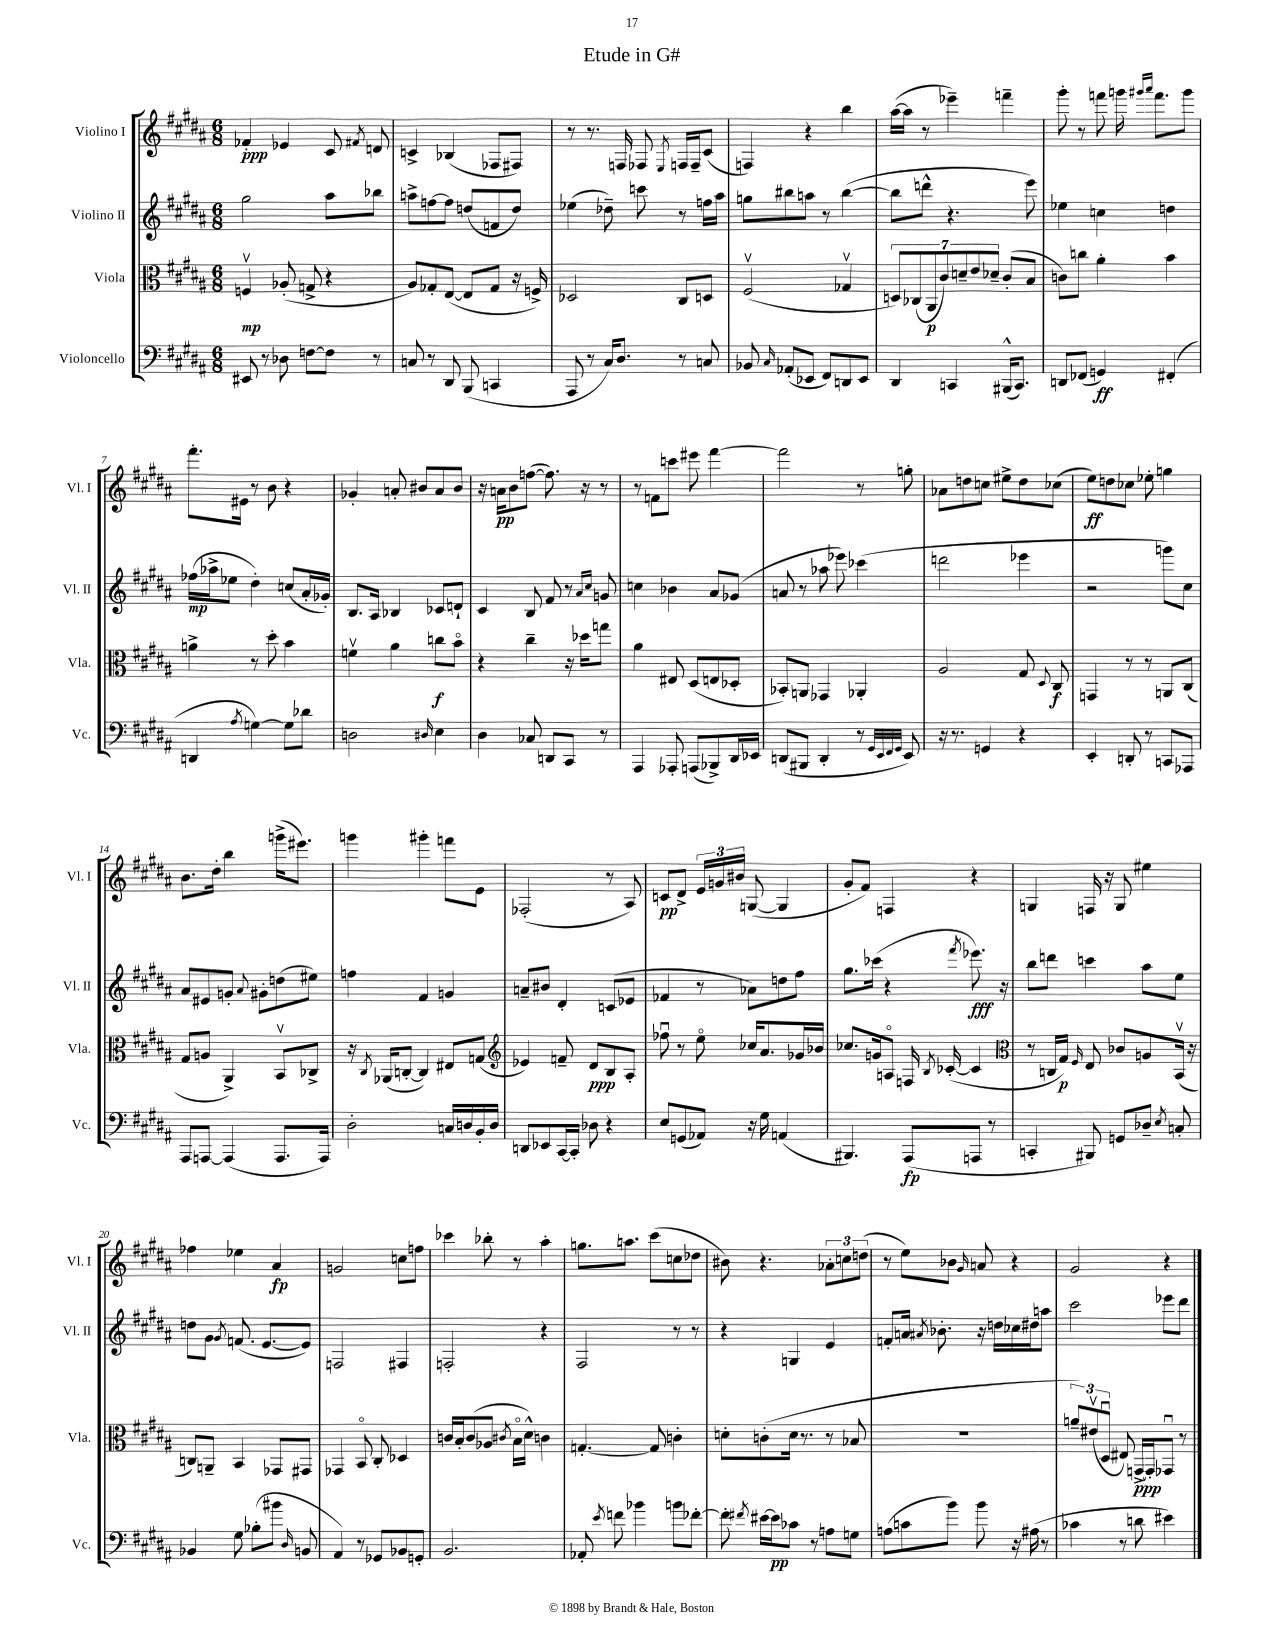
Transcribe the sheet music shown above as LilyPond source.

\header { title = "Etude in G#" }
<<
\new StaffGroup <<
\new Staff = "s0" \with { instrumentName = "Violino I" shortInstrumentName = "Vl. I" } {
    \clef treble \key b \major \numericTimeSignature \time 6/8
    \autoBeamOff fes'4-.\ppp ees'4 cis'8 \acciaccatura { fis'8 } d'8 |
    c'4-> bes4( fes8[ fis8]) |
    r8 r8. f16 fes8 \acciaccatura { e8 } f16[ f16-- cis'8]( |
    f4) r4 b''4 |
    ais''16[~( ais''16] r8 ees'''4--) f'''4-- |
    gis'''8-. r8 f'''8 g'''16 \grace { gis'''16[ ais'''16] } f'''8.[ gis'''8] |
    fis'''8.[-. eis'16] r8 b'8 r4 |
    ges'4-. a'8-. bis'8[ a'8 bis'8] |
    r16 a'16[\pp b'8 f''8]~( f''8.) r16 r8 |
    r8 f'8[ c'''8] eis'''8 fis'''4~ |
    fis'''2 r8 g''8-. |
    aes'8[ d''8 c''8] eis''8[-> d''8 ces''8]( |
    e''8[\ff) d''8 ces''8] ees''8-. g''4 |
    b'8.[ dis''16]-. b''4 g'''16[->( eis'''8.]) |
    g'''4 gis'''4-. f'''8[ e'8] |
    fes2-.( r8 ais8) |
    c'8[\pp dis'8]-> \tuplet 3/2 { e'16[ g'16 bis'16] } g8~( g4 |
    gis'8[-. fis'8]) f4 r4 |
    g4 f16 r16 g8 eis''4 |
    fes''4 ees''4 ais'4\fp |
    g'2 c''8[ f''8] |
    ces'''4 bes''8-. r8 ais''4-. |
    g''8.[ a''8.] cis'''8[( c''8 des''8] |
    bis'8) r4. \tuplet 3/2 { aes'8[-. c''8 d''8]( } |
    r8 e''8[) bes'8] \grace { gis'16 } a'8 r4 |
    gis'2 r4 \bar "|." |
}
\new Staff = "s1" \with { instrumentName = "Violino II" shortInstrumentName = "Vl. II" } {
    \clef treble \key b \major \numericTimeSignature \time 6/8
    \autoBeamOff gis''2 ais''8[ bes''8] |
    a''8[-> f''8~ f''8] d''8[( f'8 d''8]) |
    ees''4( des''8--) c'''8 r8 f''16[ ais''16] |
    g''8[ bis''8 a''8] r8 bis''4~( |
    bis''8[ d'''8]-^ r4. e'''8) |
    ees''4 c''4 d''4 |
    fes''16[\mp( aes''16-> ees''8] dis''4-.) c''8[( ais'16-. ges'16]-.) |
    b8.[ ais16] bes4 ces'8[ d'8]-! |
    cis'4 b8 fis'8 r8 \grace { ais'16[ cis''16] } g'8 |
    c''4 bes'4 ais'8[ ges'8]( |
    a'8 r8 aes''8 ees'''8) ces'''4( |
    d'''2 ees'''4 |
    r2 g'''8[) cis''8] |
    ais'8[ eis'8 g'8]-. \appoggiatura { ais'8 } gis'8[-. d''8( eis''8]) |
    f''4 fis'4 g'4 |
    a'8[-- bis'8] dis'4-. c'8[( ees'8] |
    fes'4 r8 aes'8[) d''8 fis''8] |
    gis''8.[ ces'''16]( r4 \acciaccatura { fis'''8 } ees'''8.\fff) r16 |
    b''8[ d'''8] c'''4 ais''8[ e''8] |
    d''8[ gis'8] \acciaccatura { gis'8 } f'8.( e'8.[~ e'8]) |
    f2 fis4 |
    f2-. r4 |
    fis2 r8 r8 |
    r4 g4 e'4 |
    f'8[-. a'16] \acciaccatura { ais'8 } bes'8.-. r16 d''16[ ces''16 dis''16 a''8] |
    cis'''2 ees'''8[ dis'''8] \bar "|." |
}
\new Staff = "s2" \with { instrumentName = "Viola" shortInstrumentName = "Vla." } {
    \clef alto \key b \major \numericTimeSignature \time 6/8
    \autoBeamOff f4\upbow\mp aes8-.( g8-> r4 |
    ais8[) ges8-. e8]~( e8[ ges8] r16 f16->) |
    des2 cis8[ d8] |
    fis2\upbow( ges4\upbow |
    \tuplet 7/4 { d8[) ces8( ais,8\p cis'8) d'8-- e'8 des'8]-- } cis'8[-.( b8] |
    c'8[) c''8] ais'4-. b'4 |
    a'4-> r8 dis''8-. b'4 |
    f'4\upbow ais'4 c''8[\f b'8]\flageolet |
    r4 cis''4-- r16 des''16[ g''8] |
    ais'4 eis8 dis8[( e8 des8]-. |
    bes,8[-.) a,8] ges,4 aes,4-. |
    ais2 gis8 \appoggiatura { dis8 } cis8\f |
    g,4 r8 r8 a,8[ cis8]( |
    gis8[ a8] ais,4->) b,8[\upbow ces8]-> |
    r16 \acciaccatura { cis8 } aes,16[( c8]~-. c4) eis8[ g8]( |
    \clef treble ees'4) f'8-- dis'8[\ppp b8 ais8]-. |
    fes''8\downbow r8 e''8\flageolet ces''16[ ais'8. ges'16 bes'16] |
    ces''8.[ g'16 a8]\flageolet f16 \acciaccatura { b8 } ces'16~-.( ces'4 |
    \clef alto r8 c16[ gis16]\p) \grace { fis16 } e8 ces'8[ a8 b,16]\upbow( r16 |
    c8[) a,8]-- b,4 ges,8[ gis,8] |
    ges,4 b,8\flageolet cis8-. des4 |
    c'16[ b16-. c'8( aes8] \acciaccatura { cis'8 } b16[\flageolet dis'16]-^) c'4 |
    g4.~-. g8 c'4-. |
    d'8[-. c'8-.( d'16] r8. r8 bes8 |
    R2. |
    \tuplet 3/2 { a'8[--) eis'8\upbow( dis8]\downbow } eis8) g,16[~->\ppp g,16-. ges,8]\downbow r8 \bar "|." |
}
\new Staff = "s3" \with { instrumentName = "Violoncello" shortInstrumentName = "Vc." } {
    \clef bass \key b \major \numericTimeSignature \time 6/8
    \autoBeamOff eis,8 r8 des8 f8[~ f8] r8 |
    c8 r8 dis,8 b,,8( c,4 |
    ais,,8 r8 cis16[) dis8.] r8 c8 |
    bes,8 \grace { cis16 } aes,8[-.( ees,8] fis,8[) d,8 ees,8] |
    dis,4 c,4 bis,,16[-^( c,8.]) |
    d,8[ fes,8]( g,4\ff) fis,4-.( |
    d,4 \acciaccatura { ais8 } g4~) g8[ des'8] |
    d2 \grace { dis16 } e4 |
    dis4 ces8 d,8[ cis,8] r8 |
    ais,,4 aes,,8-. a,,8[( bes,,8->) dis,16 ees,16] |
    d,8[( bis,,8] d,4-. r8 \grace { gis,32[ e,32 fis,32 gis,32] } e,8) |
    r16 r8. g,4 r4 |
    e,4-. d,8-. r8 c,8[ aes,,8] |
    ais,,8[ a,,8]~ a,,4( a,,8.[ a,,16]) |
    dis2-. c16[ d16 b,16-. d16] |
    d,8[ ees,8 cis,16~ cis,16]-. des8 r4 |
    e8[ g,8( aes,8]) r16 gis16 a,4( |
    bis,,4.) ais,,8[\fp( a,,8] r8 |
    c,4-. bis,,8) g,8[ des8]-- \acciaccatura { e8 } c8-. |
    bes,4 gis8 bes8[-.( bis'8] \grace { dis16 } b,8 |
    ais,4) r8 ges,8[ bes,8 g,8]-. |
    b,2. |
    aes,8-. \acciaccatura { e'8 } f'8 bes'4 b'8[ fes'8]~-. |
    fes'8-. \acciaccatura { fis'8 } eis'16[~ eis'16\pp ces'8] r8 a8[ g8] |
    a8[( c'8 b'8]) b'8 r16 ais16( r8 |
    ces'4 r8 d'8 eis'4) \bar "|." |
}
>>
>>
